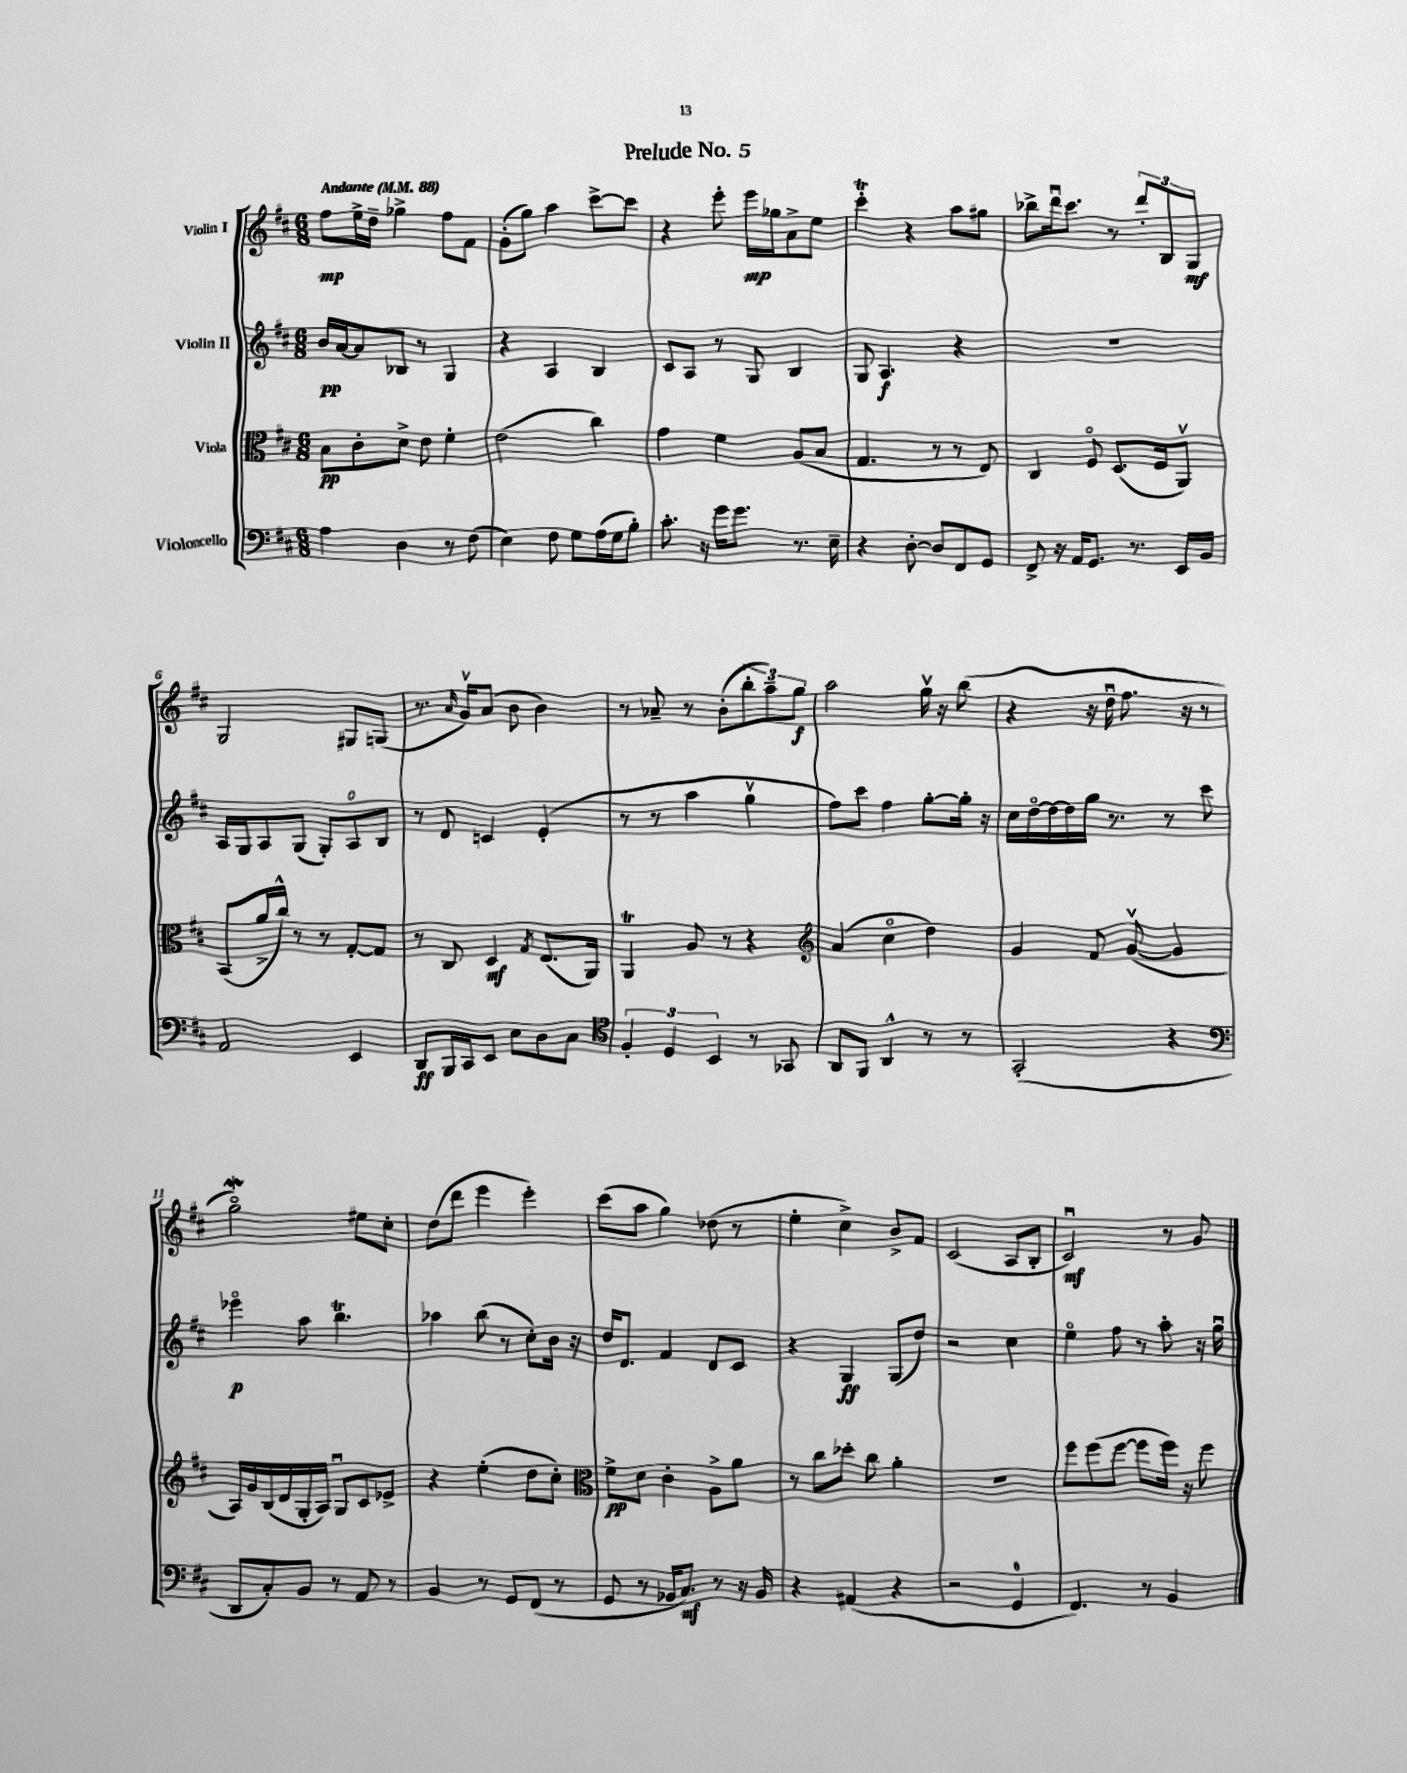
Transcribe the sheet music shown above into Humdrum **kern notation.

**kern	**dynam	**kern	**dynam	**kern	**dynam	**kern	**dynam
*part4	*part4	*part3	*part3	*part2	*part2	*part1	*part1
*staff4	*staff4	*staff3	*staff3	*staff2	*staff2	*staff1	*staff1
*I"Violoncello	*	*I"Viola	*	*I"Violin II	*	*I"Violin I	*
*clefF4	*	*clefC3	*	*clefG2	*	*clefG2	*
*k[f#c#]	*	*k[f#c#]	*	*k[f#c#]	*	*k[f#c#]	*
*M6/8	*	*M6/8	*	*M6/8	*	*M6/8	*
*MM88	*	*MM88	*	*MM88	*	*MM88	*
=1	=1	=1	=1	=1	=1	=1	=1
!	!	!	!	!	!	!LO:TX:a:B:t=Andante	!
4A\	.	8B\L	pp	16b/LL	pp	8ff#\L	mp
.	.	.	.	[16a/J	.	.	.
.	.	8c#'\	.	8a/]	.	16ee^\L	.
.	.	.	.	.	.	16dd~\JJ	.
4D\	.	8d^\J	.	8B-X/J	.	4gg-X^\	.
.	.	8e\	.	8r	.	.	.
8r	.	4f#'\	.	4G/	.	8ff#\L	.
(8F#\	.	.	.	.	.	8f#\J	.
=2	=2	=2	=2	=2	=2	=2	=2
4E\)	.	(2e\	.	4r	.	(8g'\L	.
.	.	.	.	.	.	8gg\J)	.
8F#\	.	.	.	4A/	.	4aa\	.
8G\L	.	.	.	.	.	.	.
(16A\L	.	4cc#\)	.	4B/	.	[8ccc#^\L	.
16G\J	.	.	.	.	.	.	.
8B'\J)	.	.	.	.	.	8ccc#\J]	.
=3	=3	=3	=3	=3	=3	=3	=3
8.c#'\	.	4g\	.	8c#/L	.	4r	.
.	.	.	.	8A/J	.	.	.
16r	.	.	.	.	.	.	.
16g\KL	.	4f#\	.	8r	.	8eee'\	.
8.g\J	.	.	.	.	.	.	.
.	.	.	.	8G/	.	16eee\LL	mp
.	.	.	.	.	.	16gg-X\J	.
8.r	.	(8A/L	.	4B/	.	8a^\	.
.	.	8B/J	.	.	.	8ee\J	.
16E~\	.	.	.	.	.	.	.
=4	=4	=4	=4	=4	=4	=4	=4
4r	.	4.G/	.	8G/	.	4ccc#t'\	.
.	.	.	.	4.A/	f	.	.
[8D'\	.	.	.	.	.	4r	.
8D/L]	.	8r	.	.	.	.	.
8FF#/	.	8r	.	4r	.	8aa\L	.
8GG/J	.	8E/)	.	.	.	8gg#X\J	.
=5	=5	=5	=5	=5	=5	=5	=5
8FF#^/	.	4C#/	.	2.r	.	8bb-X^\L	.
16r	.	.	.	.	.	16dddu\k	.
16AA/KL	.	.	.	.	.	8.ccc#\J	.
8.GG/J	.	8F#/	.	.	.	.	.
.	.	(8.D/L	.	.	.	8r	.
8.r	.	.	.	.	.	.	.
.	.	.	.	.	.	12ddd'/L	.
.	.	16F#/k	.	.	.	.	.
.	.	.	.	.	.	12B/	.
16EE/LL	.	8AAv/J)	.	.	.	.	.
.	.	.	.	.	.	12G/J	mf
16BB/JJ	.	.	.	.	.	.	.
!!LO:LB:g=z
=6	=6	=6	=6	=6	=6	=6	=6
2AA/	.	(8BB/L	.	16A/LL	.	2G/	.
.	.	.	.	16G/J	.	.	.
.	.	16a^/L	.	8A/	.	.	.
.	.	16cc#^^/JJ)	.	.	.	.	.
.	.	8r	.	(8G/J	.	.	.
.	.	8r	.	8G'/L)	.	.	.
4EE/	.	[8G'/L	.	8A/	.	8G#X/L	.
.	.	8G/J]	.	8B/J	.	(8Gn/J	.
=7	=7	=7	=7	=7	=7	=7	=7
8DD/L	ff	8r	.	8r	.	8.r	.
16BBB/L	.	8C#/	.	8d/	.	.	.
.	.	.	.	.	.	16qqa/	.
16CC#/J	.	.	.	.	.	16gv/KL)	.
8EE/J	.	4D/	mf	4cn/	.	(8a/J	.
8E\L	.	.	.	.	.	8b\	.
.	.	8qG/	.	.	.	.	.
8D\	.	(8.E/L	.	(4e'/	.	4b\)	.
8C#\J	.	.	.	.	.	.	.
.	.	16AA/Jk)	.	.	.	.	.
=8	=8	=8	=8	=8	=8	=8	=8
*clefC4	*	*	*	*	*	*	*
6F#'/	.	4AAT/	.	8r	.	8r	.
.	.	.	.	8r	.	8a-X~/	.
6D/	.	.	.	.	.	.	.
.	.	8A/	.	4aa\	.	8r	.
6BB/	.	.	.	.	.	.	.
.	.	8r	.	.	.	(8b'\L	.
8r	.	4r	.	4ggv\	.	12bb'\	.
.	.	.	.	.	.	12aa~\)	.
8GG-X/	.	.	.	.	.	.	.
.	.	.	.	.	.	12gg\J	f
=9	=9	=9	=9	=9	=9	=9	=9
*	*	*clefG2	*	*	*	*	*
8AA/L	.	(4a/	.	8ff#\L)	.	2aa\	.
8FF#/J	.	.	.	8ccc#\J	.	.	.
4AA^^/	.	4cc#\	.	4ff#\	.	.	.
8r	.	4dd\)	.	[8gg'\L	.	16ggv\	.
.	.	.	.	.	.	16r	.
8r	.	.	.	16gg'\Jk]	.	(8bb\	.
.	.	.	.	16r	.	.	.
=10	=10	=10	=10	=10	=10	=10	=10
(2GG'/	.	4g/	.	16cc#\LL	.	4r	.
.	.	.	.	[16dd\	.	.	.
.	.	.	.	16dd\_	.	.	.
.	.	.	.	16dd\]	.	.	.
.	.	8f#/	.	16gg\JJ	.	16r	.
.	.	.	.	8.r	.	16ddu\	.
.	.	([8gv/	.	.	.	8.ff#\	.
4r	.	4g/]	.	8r	.	.	.
.	.	.	.	.	.	16r	.
.	.	.	.	8ccc#\	.	8r	.
!!LO:LB:g=z
=11	=11	=11	=11	=11	=11	=11	=11
*clefF4	*	*	*	*	*	*	*
8DD/L	.	16A/LL)	.	4eee-X\	p	2ggw\)	.
.	.	16g/	.	.	.	.	.
8C#'/)	.	(16B/	.	.	.	.	.
.	.	16d/	.	.	.	.	.
8BB/J	.	16G'/	.	8aa\	.	.	.
.	.	16A/JJ)	.	.	.	.	.
8r	.	8Gu/L	.	4.bbT\	.	.	.
8AA/	.	8c#/	.	.	.	8ee#X\L	.
8r	.	8e-X^/J	.	.	.	8cc#'\J	.
=12	=12	=12	=12	=12	=12	=12	=12
4BB/	.	4r	.	4aa-X\	.	(8dd\L	.
.	.	.	.	.	.	8ddd\J	.
8r	.	(4ee'\	.	(8bb\	.	4eee\	.
8GG/L	.	.	.	8r	.	.	.
(8FF#/J	.	8dd\L	.	8cc#'\L)	.	4eee'\)	.
8r	.	8cc#'\J)	.	16b\Jk	.	.	.
.	.	.	.	16r	.	.	.
=13	=13	=13	=13	=13	=13	=13	=13
*	*	*clefC3	*	*	*	*	*
8GG/	.	8f#^\L	pp	16dd/KL	.	(8ccc#\L	.
.	.	.	.	8.d/J	.	.	.
8r	.	8d\J	.	.	.	8aa\J	.
16BB-X/KL	.	4c#'\	.	4f#/	.	4gg\)	.
8.C#/J)	mf	.	.	.	.	.	.
8r	.	8A^\L	.	8d/L	.	(8dd-X\	.
16r	.	8a\J	.	8c#/J	.	8r	.
16BB-/	.	.	.	.	.	.	.
=14	=14	=14	=14	=14	=14	=14	=14
4r	.	8r	.	4r	.	4ee'\	.
.	.	8cc#\L	.	.	.	.	.
(4AA#X/	.	8dd-X'\J	.	4G/	ff	4cc#^\)	.
.	.	8cc#\	.	.	.	.	.
4r	.	4a'\	.	(8G/L	.	8b^/L	.
.	.	.	.	8dd/J)	.	8f#/J	.
=15	=15	=15	=15	=15	=15	=15	=15
2r	.	2.r	.	2r	.	(2c#/	.
4GG/	.	.	.	4cc#\	.	8A/L	.
.	.	.	.	.	.	8B'/J	.
=16	=16	=16	=16	=16	=16	=16	=16
4.FF#/)	.	8ff#\L	.	4ee\	.	2c#u/)	mf
.	.	(8ff#\	.	.	.	.	.
.	.	[8ff#\J	.	8ff#\	.	.	.
8r	.	8ff#\L]	.	8r	.	.	.
4BB/	.	16ff#\Jk)	.	8aa'\	.	8r	.
.	.	16r	.	.	.	.	.
.	.	8ff#\	.	16r	.	8g/	.
.	.	.	.	16ggu\	.	.	.
==	==	==	==	==	==	==	==
*-	*-	*-	*-	*-	*-	*-	*-
